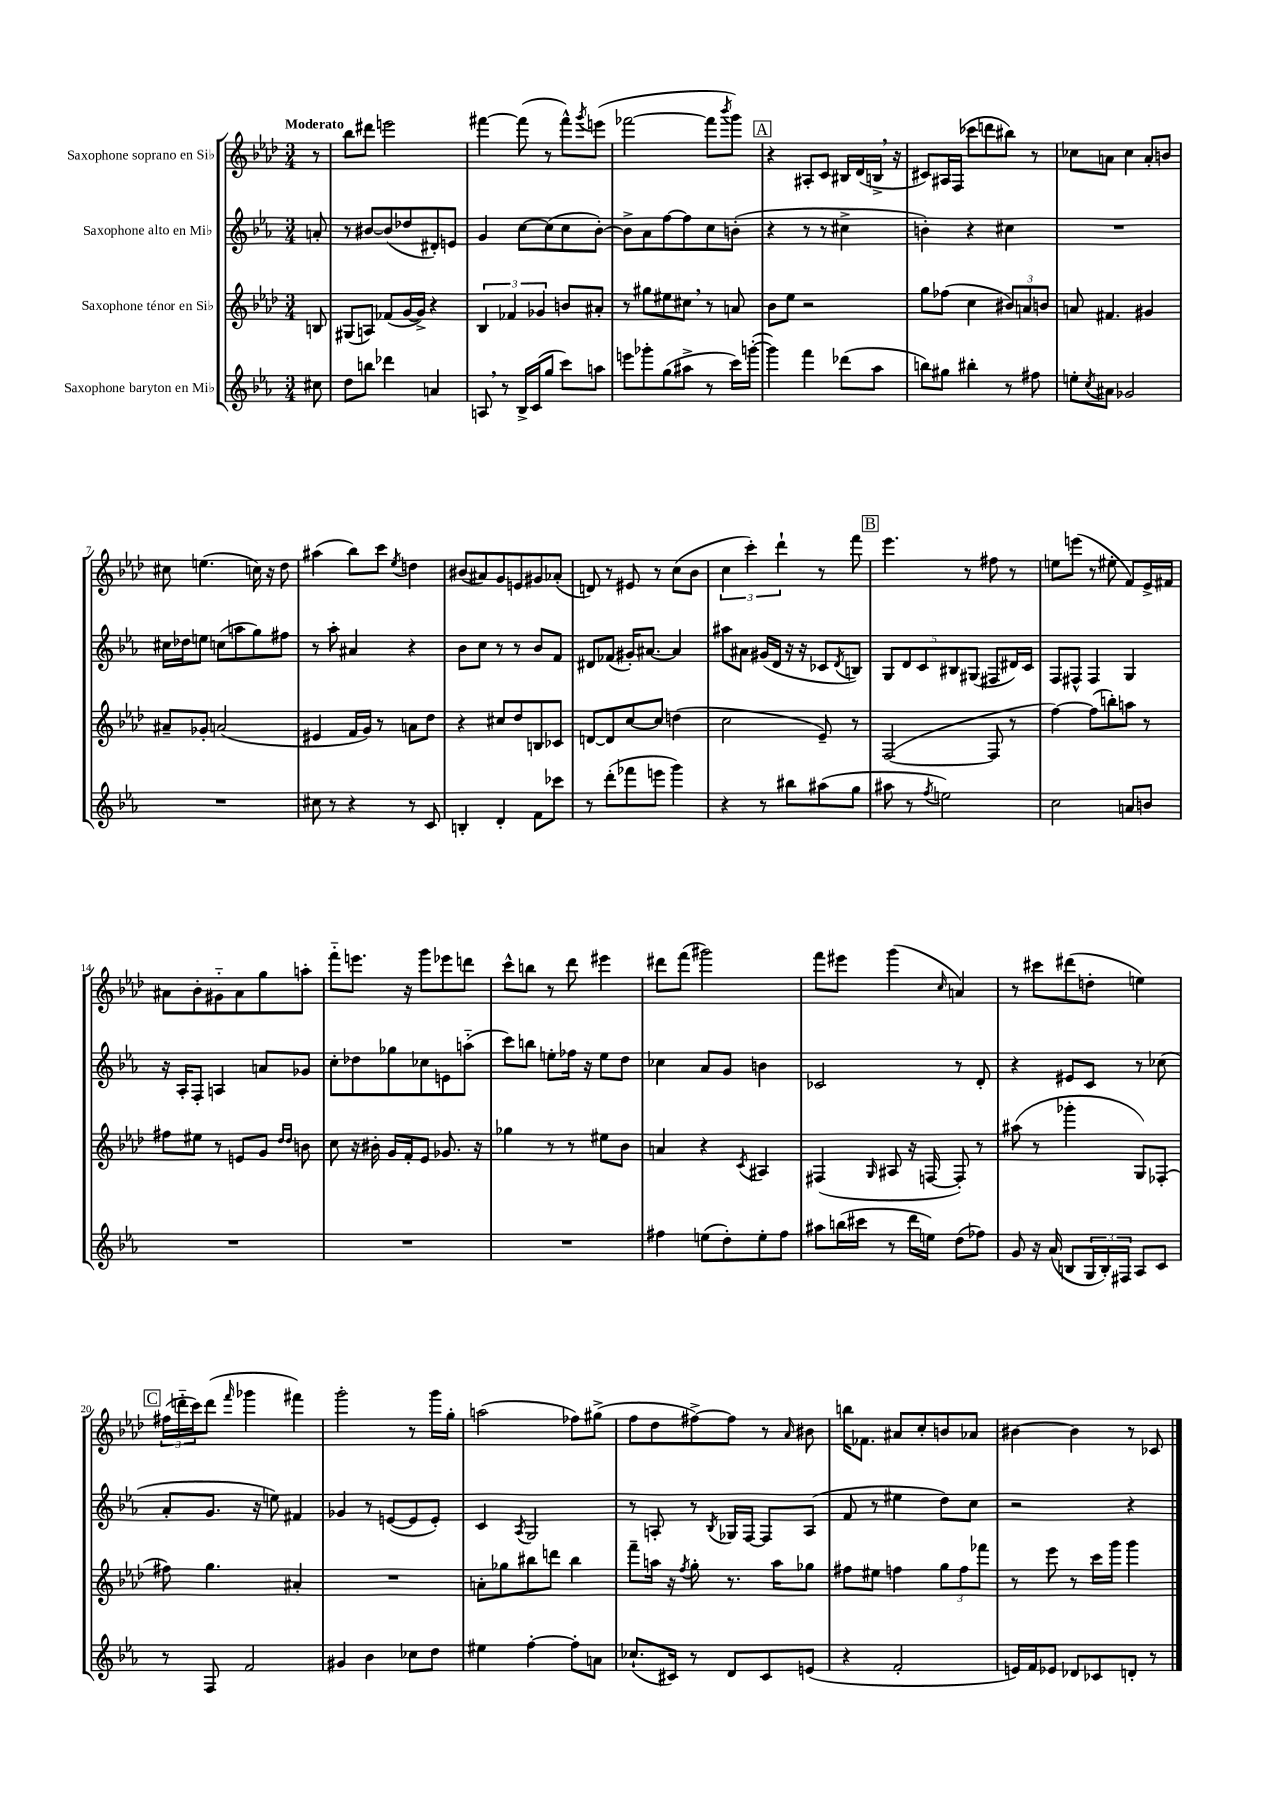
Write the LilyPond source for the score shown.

<<
\new StaffGroup <<
\new Staff = "s0" \with { instrumentName = "Saxophone soprano en Sib" } {
    \clef treble \key aes \major \numericTimeSignature \time 3/4 \partial 8 \tempo "Moderato"
    r8 |
    bes''8 dis'''8 e'''2 |
    fis'''4~ fis'''8( r8 fis'''8-^) \acciaccatura { g'''8 } e'''8( |
    fes'''2~ fes'''8 \acciaccatura { bes'''8 } g'''8) |
    \mark \markup { \box "A" } r4 ais8-. c'8 bis16 des'16( b16-> \breathe r16 |
    cis'8) ais16 f16( ces'''8 d'''8 bis''8) r8 |
    ces''8 a'8 ces''4 a'8-. b'8 |
    cis''8 e''4.( c''16) r16 des''8 |
    ais''4( bes''8) c'''8 \acciaccatura { ees''8 } d''4 |
    bis'8( ais'8) g'8 e'8 gis'8 aes'8-.( |
    d'8) r8 eis'8 r8 c''8( bes'8 |
    \tuplet 3/2 { c''4 c'''4-.) des'''4-! } r8 f'''8 |
    \mark \markup { \box "B" } ees'''4. r8 fis''8 r8 |
    e''8 e'''8( r8 eis''8-. f'8) ees'16-> fis'16 |
    ais'8 bes'8-. gis'8-_ ais'8 g''8 a''8-. |
    f'''8-_ e'''8. r16 g'''8 ees'''8 d'''8 |
    c'''8-^ b''8 r8 des'''8 eis'''4 |
    dis'''8 f'''8( gis'''2) |
    f'''8 eis'''8 g'''4( \grace { c''16 } a'4) |
    r8 cis'''8 dis'''8( d''8-. e''4) |
    \mark \markup { \box "C" } \tuplet 3/2 { fis''16( d'''16-_ c'''16) } d'''8( \grace { f'''16 } ges'''4 fis'''4) |
    g'''2-. r8 g'''16 g''16-. |
    a''2( fes''8) gis''8->( |
    f''8 des''8 fis''8~->) fis''8 r8 \grace { aes'16 } bis'8 |
    b''16 fes'8. ais'8 c''8-. b'8 aes'8 |
    bis'4~ bis'4 r8 ces'8 \bar "|." |
}
\new Staff = "s1" \with { instrumentName = "Saxophone alto en Mib" } {
    \clef treble \key ees \major \numericTimeSignature \time 3/4 \partial 8
    a'8-. |
    r8 bis'8~ bis'8( des''8 dis'8-.) e'8 |
    g'4 c''8~ c''8( c''8 bes'8~-.) |
    bes'8-> aes'8 f''8~ f''8 c''8 b'8-.( |
    \mark \markup { \box "A" } r4 r8 r8 cis''4-> |
    b'4-.) r4 cis''4 |
    R2. |
    cis''16 des''16 e''8 c''8( a''8 g''8) fis''8 |
    r8 aes''8-. ais'4 r4 |
    bes'8 c''8 r8 r8 bes'8 f'8 |
    dis'8 fes'8( gis'16-.) ais'8.~ ais'4 |
    ais''8 ais'8 gis'16( d'16 r16 r16 ces'8 \acciaccatura { d'8 } b8) |
    \mark \markup { \box "B" } \tuplet 5/4 { g8 d'8 c'8 bis8 gis8( } fis8 dis'16) c'16 |
    f8 fis8-^ fis4 g4 |
    r16 aes16-. f8-. a4 a'8 ges'8 |
    c''8-. des''8 ges''8 ces''8 e'8 a''8-_( |
    c'''8) b''8 e''8-. fes''16 r16 e''8 d''8 |
    ces''4 aes'8 g'8 b'4 |
    ces'2 r8 d'8-. |
    r4 eis'8 c'8 r8 ces''8( |
    \mark \markup { \box "C" } aes'8-. g'8. r16 e''8) fis'4 |
    ges'4 r8 e'8~( e'8 e'8-.) |
    c'4 \acciaccatura { aes8 } g2 |
    r8 a8-. r8 \acciaccatura { bes8 } ges16 f16~ f8 a8( |
    f'8 r8 eis''4 d''8) c''8 |
    r2 r4 \bar "|." |
}
\new Staff = "s2" \with { instrumentName = "Saxophone ténor en Sib" } {
    \clef treble \key aes \major \numericTimeSignature \time 3/4 \partial 8
    b8 |
    gis8( a8) fes'8( g'16~ g'16->) r4 |
    \tuplet 3/2 { bes4 fes'4 ges'4 } b'8 ais'8-. |
    r8 gis''8 eis''8 cis''8 \breathe r8 a'8 |
    \mark \markup { \box "A" } bes'8 ees''8 r2 |
    g''8 fes''8( c''4 \tuplet 3/2 { bis'8) a'8 b'8 } |
    a'8 fis'4. gis'4 |
    ais'8-- ges'8-. a'2( |
    eis'4 f'16 g'16) r8 a'8 des''8 |
    r4 cis''8 des''8 b8 ces'8 |
    d'8~ d'8 c''8~ c''8 d''4( |
    c''2 ees'8--) r8 |
    \mark \markup { \box "B" } f2~( f8 r8 |
    f''4~) f''8( b''8-.) a''8 r8 |
    fis''8 eis''8 r8 e'8 g'8 \grace { des''16 des''16 } b'8 |
    c''8 r16 bis'16-. g'16 f'16-. ees'8 ges'8. r16 |
    ges''4 r8 r8 eis''8 bes'8 |
    a'4 r4 \acciaccatura { c'8 } ais4 |
    fis4( \grace { g16 } ais8 r16 f16~ f8-.) r8 |
    ais''8( r8 ges'''4-. g8) fes8-.( |
    \mark \markup { \box "C" } fis''8) g''4. ais'4-. |
    R2. |
    a'8-. ges''8 bis''8 d'''8 bis''4 |
    f'''8-- a''16 r16 \acciaccatura { f''8 } g''8-. r8. a''16 ges''8 |
    fis''8 eis''8 f''4 \tuplet 3/2 { g''8 f''8 fes'''8 } |
    r8 ees'''8 r8 c'''16 g'''16 g'''4 \bar "|." |
}
\new Staff = "s3" \with { instrumentName = "Saxophone baryton en Mib" } {
    \clef treble \key ees \major \numericTimeSignature \time 3/4 \partial 8
    cis''8 |
    d''8 b''8 des'''4 a'4 |
    a8 \breathe r8 bes16-> c'16( g''8 c'''8) a''8 |
    e'''8 ges'''8-. g''8( ais''8-> r8 c'''16) g'''16~-.( |
    \mark \markup { \box "A" } g'''4) f'''4 des'''8( aes''8 |
    b''8) gis''8 bis''4-. r8 fis''8 |
    e''8-. \acciaccatura { c''8 } ais'8 ges'2 |
    R2. |
    cis''8 r8 r4 r8 c'8 |
    b4-. d'4-. f'8 ces'''8 |
    r8 d'''8-.( fes'''8 e'''8 g'''4) |
    r4 r8 bis''8 ais''8( g''8 |
    \mark \markup { \box "B" } ais''8 r8 \acciaccatura { f''8 } e''2) |
    c''2 a'8 b'8 |
    R2. |
    R2. |
    R2. |
    fis''4 e''8( d''8-.) e''8-. fis''8 |
    ais''8 b''16( cis'''16 r8 d'''16 e''16) d''8( fes''8) |
    g'8 r16 aes'16( b8 \tuplet 3/2 { g16 b16-.) fis16 } aes8 c'8 |
    \mark \markup { \box "C" } r8 f8 f'2 |
    gis'4 bes'4 ces''8 d''8 |
    eis''4 f''4~-. f''8-. a'8 |
    ces''8.-!( cis'16) r8 d'8 cis'8 e'8( |
    r4 f'2-. |
    e'16) f'16 ees'8 des'8 ces'8 d'8-. r8 \bar "|." |
}
>>
>>
